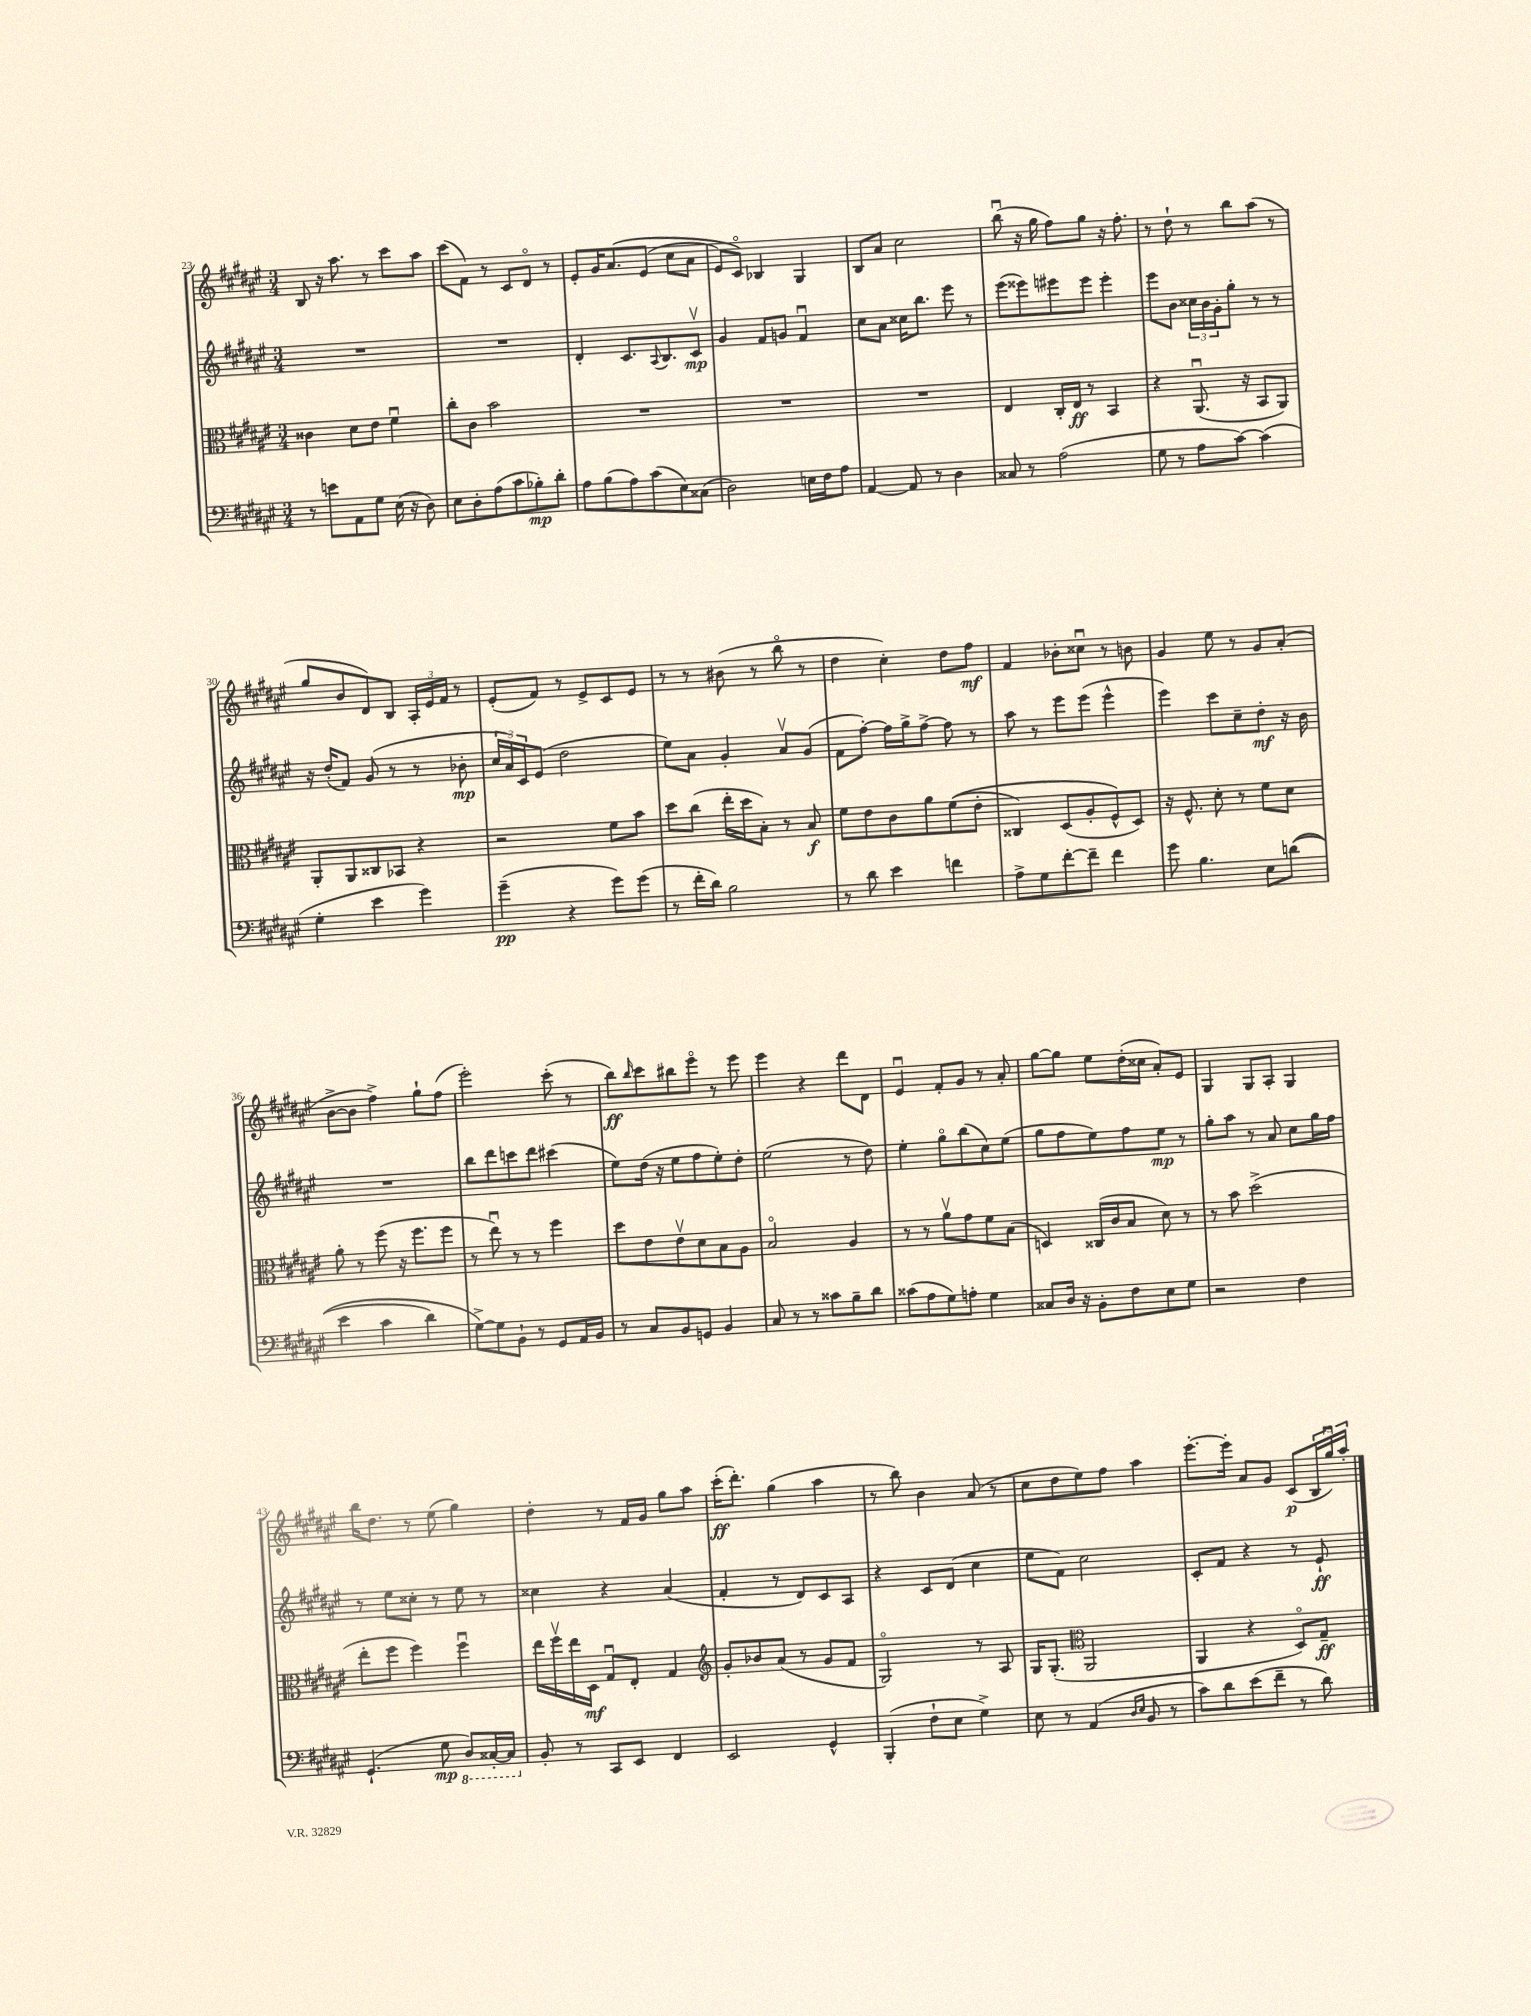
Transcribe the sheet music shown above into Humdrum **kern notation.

**kern	**dynam	**kern	**dynam	**kern	**dynam	**kern	**dynam
*part4	*part4	*part3	*part3	*part2	*part2	*part1	*part1
*staff4	*staff4	*staff3	*staff3	*staff2	*staff2	*staff1	*staff1
*clefF4	*	*clefC3	*	*clefG2	*	*clefG2	*
*k[f#c#g#d#a#e#]	*	*k[f#c#g#d#a#e#]	*	*k[f#c#g#d#a#e#]	*	*k[f#c#g#d#a#e#]	*
*M3/4	*	*M3/4	*	*M3/4	*	*M3/4	*
=23	=23	=23	=23	=23	=23	=23	=23
8r	.	4c##X\	.	2.r	.	8B/	.
8en\L	.	.	.	.	.	16r	.
.	.	.	.	.	.	8.aa#\	.
8AA#\	.	8d#\L	.	.	.	.	.
8G#\J	.	8e#\J	.	.	.	8r	.
(16E#\	.	4f#u\	.	.	.	8ccc#\L	.
16r	.	.	.	.	.	.	.
8D#\)	.	.	.	.	.	8aa#\J	.
=24	=24	=24	=24	=24	=24	=24	=24
8E#\L	.	8cc#'\L	.	2.r	.	(8ccc#\L	.
8D#'\	.	8c#\J	.	.	.	8f#\J)	.
(8A#\	.	2b\	.	.	.	8r	.
8c#\	.	.	.	.	.	8c#/L	.
8B-X'\)	mp	.	.	.	.	8d#/J	.
8d#'\J	.	.	.	.	.	8r	.
=25	=25	=25	=25	=25	=25	=25	=25
8A#\L	.	2.r	.	4d#'/	.	8e#'/L	.
(8B\	.	.	.	.	.	16g#/K	.
.	.	.	.	.	.	(8.a#/	.
8A#\)	.	.	.	8.c#/L	.	.	.
(8c#\	.	.	.	.	.	(8e#/J	.
.	.	.	.	8qqA#/	.	.	.
.	.	.	.	8.B/	.	.	.
8E#\)	.	.	.	.	.	8cc#\L	.
(8C##X\J	.	.	.	8c#v/J	mp	8a#\J	.
=26	=26	=26	=26	=26	=26	=26	=26
2D#\)	.	2.r	.	4g#/	.	8e#/L)	.
.	.	.	.	.	.	8c#/J)	.
.	.	.	.	8f#/L	.	4B-X/	.
.	.	.	.	8gn/J	.	.	.
16En\LL	.	.	.	4f#u/	.	4G#/	.
16F#\J	.	.	.	.	.	.	.
8A#\J	.	.	.	.	.	.	.
=27	=27	=27	=27	=27	=27	=27	=27
[4AA#/	.	2.r	.	8cc#\L	.	8B/L	.
.	.	.	.	8a#\J	.	8a#/J	.
8AA#/]	.	.	.	16cc##X\KL	.	2cc#\	.
.	.	.	.	8.bb\J	.	.	.
8r	.	.	.	.	.	.	.
4D#\	.	.	.	8eee#\	.	.	.
.	.	.	.	8r	.	.	.
=28	=28	=28	=28	=28	=28	=28	=28
8C##X/	.	4E#/	.	(8eee#\L	.	(8bbu\	.
8r	.	.	.	8eee##X\)	.	16r	.
.	.	.	.	.	.	16gg#\	.
(2A#\	.	16C#'/LL	.	8eee#X\	.	8ff#\L)	.
.	.	16E#/JJ	ff	.	.	.	.
.	.	8r	.	8eee#\J	.	8gg#\J	.
.	.	4BB/	.	4eee#'\	.	16r	.
.	.	.	.	.	.	8.ff#'\	.
=29	=29	=29	=29	=29	=29	=29	=29
8G#\	.	4r	.	8eee#\L	.	8r	.
8r	.	.	.	8b\J	.	8dd#`\	.
8A#\L	.	(8.AA#u/	.	24cc##X\LL	.	8r	.
.	.	.	.	24b\	.	.	.
.	.	.	.	24g#'\J	.	.	.
[8c#\J)	.	.	.	8gg#'\J	.	8bb\L	.
.	.	16r	.	.	.	.	.
(4c#\]	.	8BB/L	.	8r	.	(8aa#\J	.
.	.	8AA#/J)	.	8r	.	8r	.
!!LO:LB:g=z
=30	=30	=30	=30	=30	=30	=30	=30
4G#'\	.	8AA#'/L	.	16r	.	8gg#/L	.
.	.	.	.	(16dd#'/KL	.	.	.
.	.	8AA#/	.	8f#/J)	.	8b/	.
4e#\	.	8C##X/	.	(8g#/	.	8d#/)	.
.	.	8BB-X/J	.	8r	.	8B/J	.
4g#\)	.	4r	.	8r	.	24A#'/LL	.
.	.	.	.	.	.	24e#/	.
.	.	.	.	.	.	24f#/JJ	.
.	.	.	.	8b-X'\	mp	8r	.
=31	=31	=31	=31	=31	=31	=31	=31
(4g#~\	pp	2r	.	24cc#/LL	.	(8e#'/L	.
.	.	.	.	24a#/)	.	.	.
.	.	.	.	24c#/J	.	.	.
.	.	.	.	(8e#/J	.	8f#/J)	.
4r	.	.	.	2dd#\	.	8r	.
.	.	.	.	.	.	8e#^/L	.
8g#\L)	.	8f#\L	.	.	.	8c#/	.
(8g#\J	.	8b\J	.	.	.	8e#/J	.
=32	=32	=32	=32	=32	=32	=32	=32
8r	.	8dd#\L	.	8ee#\L)	.	8r	.
16f#'\LL	.	(8cc#\J	.	8a#\J	.	8r	.
16d#\JJ)	.	.	.	.	.	.	.
2B\	.	16ee#'\LL	.	4g#'/	.	(8b#X\	.
.	.	16dd#\J	.	.	.	.	.
.	.	8B'\J)	.	.	.	8r	.
.	.	8r	.	8a#v/L	.	8bb\	.
.	.	8B/	f	(8g#/J	.	8r	.
=33	=33	=33	=33	=33	=33	=33	=33
8r	.	8f#\L	.	8f#\L	.	4dd#\	.
8d#\	.	8e#\	.	[8ff#'\J)	.	.	.
4e#\	.	8c#\	.	16ff#\LL]	.	4cc#'\)	.
.	.	.	.	16gg#^\J	.	.	.
.	.	8a#\	.	[8ff#^\J	.	.	.
4fn\	.	((8f#\	.	8ff#\]	.	8dd#\L	.
.	.	8e#'\J	.	8r	.	8ff#\J	mf
=34	=34	=34	=34	=34	=34	=34	=34
8A#^\L	.	4C##X/)	.	8aa#\	.	4f#/	.
8G#\	.	.	.	8r	.	.	.
[8f#'\	.	(8D#/L	.	8eee#\L	.	8b-X'\L	.
8f#~\J]	.	8A#'/	.	(8eee#\J	.	8cc##Xu\J	.
4f#\	.	8F#^^/)	.	4eee#^^\	.	8r	.
.	.	8D#/J)	.	.	.	8bn\	.
=35	=35	=35	=35	=35	=35	=35	=35
8g#\	.	16r	.	4eee#\)	.	4g#/	.
.	.	8.F#^^/	.	.	.	.	.
4.B\	.	.	.	.	.	.	.
.	.	8d#'\	.	8ccc#\L	.	8ee#\	.
.	.	8r	.	8cc#~\	.	8r	.
8E#\L	.	8f#\L	.	8dd#'\J	mf	8g#/L	.
((8dn\J	.	8d#\J	.	16r	.	(8a#'/J	.
.	.	.	.	16b\	.	.	.
!!LO:LB:g=z
=36	=36	=36	=36	=36	=36	=36	=36
4e#\	.	8a#'\	.	2.r	.	[8b^\L	.
.	.	8r	.	.	.	8b\J]	.
4c#\	.	(8ff#\	.	.	.	4ff#^\)	.
.	.	16r	.	.	.	.	.
.	.	8.ff#\L	.	.	.	.	.
4d#\)	.	.	.	.	.	8gg#`\L	.
.	.	8ff#\J	.	.	.	(8ff#\J	.
=37	=37	=37	=37	=37	=37	=37	=37
[8G#^\L)	.	8r	.	8bb\L	.	2eee#'\)	.
8G#\]	.	8ee#u\)	.	8ddd#\	.	.	.
8BB`\J	.	8r	.	8cccn\	.	.	.
8r	.	8r	.	8ddd#\J	.	.	.
8GG#/L	.	4ff#\	.	(4ccc#X\	.	(8ccc#'\	.
16AA#/L	.	.	.	.	.	8r	.
16BB/JJ	.	.	.	.	.	.	.
=38	=38	=38	=38	=38	=38	=38	=38
8r	.	8dd#\L	.	8ee#\L)	.	8bb\L)	ff
.	.	.	.	.	.	16qqbb/	.
8C#/L	.	8e#\	.	(16dd#\Jk	.	8ccc#\	.
.	.	.	.	16r	.	.	.
8BB/	.	8e#v\	.	8ee#\L	.	8bb#X\	.
8GGn/J	.	8d#\	.	8ff#\	.	8eee#\J	.
4BB/	.	8B\	.	8ee#'\)	.	8r	.
.	.	8A#\J	.	8dd#'\J	.	8eee#\	.
=39	=39	=39	=39	=39	=39	=39	=39
8C#/	.	2B/	.	(2ee#\	.	4eee#\	.
8r	.	.	.	.	.	.	.
8r	.	.	.	.	.	4r	.
8c##X\L	.	.	.	.	.	.	.
8B~\	.	4A#/	.	8r	.	8ddd#\L	.
8d#\J	.	.	.	8dd#\)	.	8d#\J	.
=40	=40	=40	=40	=40	=40	=40	=40
(8c##X\L	.	8r	.	4ee#'\	.	4e#u/	.
8A#\	.	8r	.	.	.	.	.
8G#\)	.	8a#v\L	.	8gg#\L	.	8f#'/L	.
8An'\J	.	8g#\	.	(8bb\	.	8g#/J	.
4G#\	.	8f#\	.	8cc#\)	.	8r	.
.	.	(8B\J	.	(8ee#\J	.	8a#'/	.
=41	=41	=41	=41	=41	=41	=41	=41
8C##X/L	.	4Dn/)	.	8gg#\L	.	[8gg#\L	.
16D#/Jk	.	.	.	8ff#\	.	8gg#\J]	.
16r	.	.	.	.	.	.	.
8BB'\L	.	(16C##X/LL	.	8ee#\)	.	8ee#\L	.
.	.	16c#/J	.	.	.	.	.
8F#\	.	8B/J	.	8ff#\	.	(16dd#'\L	.
.	.	.	.	.	.	16cc##X\JJ	.
8E#\	.	8d#\)	.	8ee#\J	mp	8a#'/L)	.
8G#\J	.	8r	.	8r	.	8e#/J	.
=42	=42	=42	=42	=42	=42	=42	=42
2r	.	8r	.	8gg#'\L	.	4G#/	.
.	.	8b\	.	8aa#\J	.	.	.
.	.	(2dd#^\	.	8r	.	8G#/L	.
.	.	.	.	8a#/	.	8A#'/J	.
4F#\	.	.	.	8cc#\L	.	4G#/	.
.	.	.	.	16gg#\L	.	.	.
.	.	.	.	16ff#\JJ	.	.	.
!!LO:LB:g=z
=43	=43	=43	=43	=43	=43	=43	=43
(4.GG#`/	.	8ee#'\L	.	8r	.	16bb\KL	.
.	.	.	.	.	.	8.dd#\J	.
.	.	8ff#\J	.	8ee#\L	.	.	.
.	.	4ff#\)	.	8cc##X'\J	.	8r	.
8G#\	mp	.	.	8r	.	(8ee#\	.
*8ba	*	*	*	*	*	*	*
8DD#/L)	.	4ff#u\	.	8ee#\	.	4gg#\)	.
[16CC##X'/L	.	.	.	8r	.	.	.
16CC##/JJ]	.	.	.	.	.	.	.
=44	=44	=44	=44	=44	=44	=44	=44
*X8ba	*	*	*	*	*	*	*
8BB'/	.	16ee#\LL	.	4cc##X\	.	4dd#'\	.
.	.	16ff#v\	.	.	.	.	.
8r	.	16ee#\	.	.	.	.	.
.	.	16D#\JJ	mf	.	.	.	.
8CC#/L	.	8G#u/L	.	4r	.	8r	.
8EE#/J	.	8E#'/J	.	.	.	16f#/LL	.
.	.	.	.	.	.	16g#/JJ	.
4FF#/	.	4G#/	.	(4a#/	.	8gg#\L	.
.	.	.	.	.	.	8aa#\J	.
=45	=45	=45	=45	=45	=45	=45	=45
*	*	*clefG2	*	*	*	*	*
2EE#/	.	8g#'/L	.	4f#'/	.	(16ccc#'\KL	ff
.	.	.	.	.	.	8.ddd#'\J)	.
.	.	8b-X/	.	.	.	.	.
.	.	(8a#/J	.	8r	.	(4gg#\	.
.	.	8r	.	8d#/L)	.	.	.
4GG#^^/	.	8g#/L	.	8c#/	.	4aa#\	.
.	.	8f#/J	.	8A#/J	.	.	.
=46	=46	=46	=46	=46	=46	=46	=46
(4BBB'/	.	2G#/)	.	4r	.	8r	.
.	.	.	.	.	.	8bb\)	.
8F#`\L	.	.	.	8c#/L	.	4b\	.
8E#\J	.	.	.	(8d#/J	.	.	.
4G#^\)	.	8r	.	4cc#\	.	(8a#/	.
.	.	8A#/	.	.	.	8r	.
=47	=47	=47	=47	=47	=47	=47	=47
8E#\	.	16G#/KL	.	8ee#\L	.	8cc#\L	.
.	.	(8.G#'/J	.	.	.	.	.
8r	.	.	.	8f#\J)	.	8dd#\	.
*	*	*clefC3	*	*	*	*	*
(4AA#/	.	2AA#/	.	2cc#\	.	8ee#\)	.
.	.	.	.	.	.	8ff#\J	.
16qqD#/LL	.	.	.	.	.	.	.
16qqE#/JJ	.	.	.	.	.	.	.
8BB/	.	.	.	.	.	4aa#\	.
8r	.	.	.	.	.	.	.
=48	=48	=48	=48	=48	=48	=48	=48
8c#\L)	.	4AA#/	.	8c#'/L	.	[8.eee#'\L	.
8d#\	.	.	.	8f#/J	.	.	.
.	.	.	.	.	.	16eee#'\Jk]	.
(8e#\	.	4r	.	4r	.	8a#/L	.
8f#~\J	.	.	.	.	.	8g#/J	.
8r	.	8D#/L)	.	8r	.	(8c#/L	p
8d#\)	.	8G#~/J	ff	8e#`/	ff	24B/L	.
.	.	.	.	.	.	24gg#u/)	.
.	.	.	.	.	.	24aa#'/JJ	.
==	==	==	==	==	==	==	==
*-	*-	*-	*-	*-	*-	*-	*-
